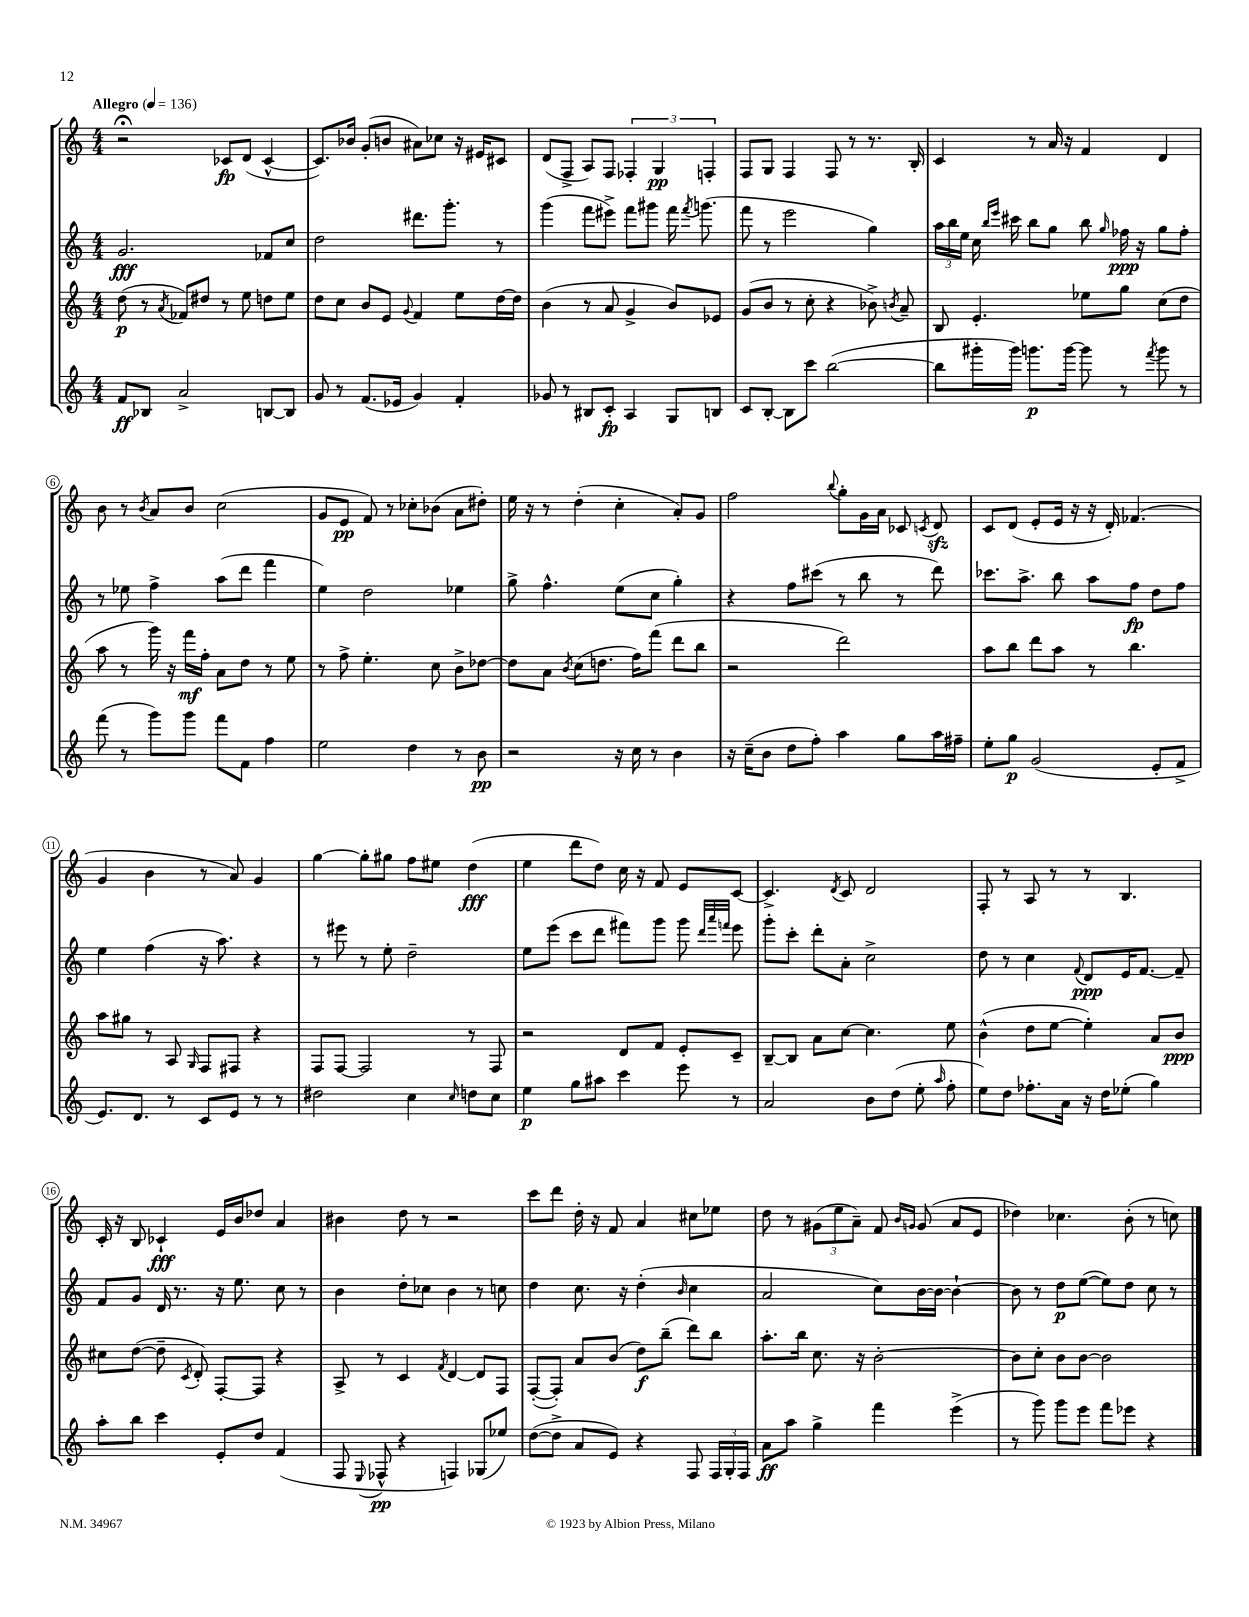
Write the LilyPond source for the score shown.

<<
\new StaffGroup <<
\new Staff = "s0" {
    \clef treble \key c \major \numericTimeSignature \time 4/4 \tempo "Allegro" 4 = 136
    \autoBeamOff r2\fermata ces'8[\fp d'8]( ces'4~-^ |
    ces'8.[) bes'16] g'8[-.( b'8] ais'8[) ces''8] r16 eis'16[ cis'8] |
    d'8[( f8]-> a8[) f8] \tuplet 3/2 { fes4-. g4\pp f4-. } |
    f8[ g8] f4 f8 r8 r8. b16-. |
    c'4 r8 a'16 r16 f'4 d'4 |
    b'8 r8 \acciaccatura { b'8 } a'8[ b'8] c''2( |
    g'8[ e'8]\pp f'8) r8 ces''8[-. bes'8]( a'8[ dis''8]-.) |
    e''16 r16 r8 d''4-.( c''4-. a'8[-.) g'8] |
    f''2 \appoggiatura { b''8 } g''8[-. g'16 a'16] ces'8 \acciaccatura { c'8 } d'8\sfz |
    c'8[ d'8]( e'8[-. e'16] r16 r16 d'16-.) fes'4.( |
    g'4 b'4 r8 a'8) g'4 |
    g''4~ g''8[-. gis''8] f''8[ eis''8] d''4\fff( |
    e''4 d'''8[ d''8]) c''16 r16 f'8 e'8[ c'8]~ |
    c'4.-> \acciaccatura { d'8 } c'8 d'2 |
    f8-. r8 a8 r8 r8 b4. |
    c'16-. r16 b8 ces'4-!\fff e'16[ b'16 des''8] a'4 |
    bis'4 d''8 r8 r2 |
    c'''8[ d'''8] d''16-. r16 f'8 a'4 cis''8[ ees''8] |
    d''8 r8 \tuplet 3/2 { gis'8[( e''8 a'8]--) } f'8 \grace { b'16[ g'16] } g'8( a'8[ e'8] |
    des''4) ces''4. b'8-.( r8 c''8) \bar "|." |
}
\new Staff = "s1" {
    \clef treble \key c \major \numericTimeSignature \time 4/4
    \autoBeamOff g'2.\fff fes'8[ c''8] |
    d''2 dis'''8.[ g'''8.]-. r8 |
    g'''4( f'''8[ eis'''8]->) f'''8[ gis'''8] f'''16 \acciaccatura { f'''8 } g'''8.( |
    f'''8 r8 e'''2 g''4) |
    \tuplet 3/2 { a''16[ b''16 e''16] } c''16 \grace { b''16[ e'''16] } cis'''16 b''8[ g''8] b''8 \grace { g''16 } fes''16\ppp r16 g''8[ fes''8]-. |
    r8 ees''8 f''4-> a''8[( d'''8] f'''4 |
    e''4) d''2 ees''4 |
    g''8-> f''4.-^ e''8[( c''8] g''4-.) |
    r4 f''8[ cis'''8]( r8 b''8 r8 d'''8) |
    ces'''8.[ a''8.]-> b''8 a''8[ f''8]\fp d''8[ f''8] |
    e''4 f''4( r16 a''8.) r4 |
    r8 eis'''8 r8 e''8-. d''2-- |
    e''8[ e'''8]( c'''8[ d'''8] fis'''8[) g'''8] g'''8 \grace { d'''32[ a'''32 f'''32] } e'''8 |
    g'''8[-. c'''8]-. d'''8[-. a'8]-. c''2-> |
    d''8 r8 c''4 \appoggiatura { f'8 } d'8[\ppp e'16 f'8.]~ f'8-- |
    f'8[ g'8] d'16 r8. r16 e''8. c''8 r8 |
    b'4 d''8[-. ces''8] b'4 r8 c''8 |
    d''4 c''8. r16 d''4-.( \grace { b'16 } c''4 |
    a'2 c''8[) b'16~ b'16]~ b'4~-! |
    b'8 r8 d''8[\p e''8]~( e''8[) d''8] c''8 r8 \bar "|." |
}
\new Staff = "s2" {
    \clef treble \key c \major \numericTimeSignature \time 4/4
    \autoBeamOff d''8\p( r8 \acciaccatura { a'8 } fes'8[) dis''8] r8 e''8 d''8[ e''8] |
    d''8[ c''8] b'8[ e'8] \appoggiatura { g'8 } f'4 e''8[ d''16~ d''16] |
    b'4( r8 a'8 g'4-> b'8[) ees'8] |
    g'8[( b'8] r8 c''8-. r4 bes'8->) \acciaccatura { b'8 } a'8-- |
    b8 e'4.-. ees''8[ g''8] c''8[( d''8] |
    a''8 r8 g'''16) r16 f'''16[\mf f''16]-. a'8[ d''8] r8 e''8 |
    r8 f''8-> e''4.-. c''8 b'8[-> des''8]~ |
    des''8[ a'8] \acciaccatura { b'8 } c''8[( d''8.] f''16[) f'''8]( d'''8[ b''8] |
    r2 d'''2) |
    a''8[ b''8] d'''8[ a''8] r8 b''4. |
    a''8[ gis''8] r8 a8 \grace { g16 } f8[ fis8] r4 |
    f8[ f8]~ f2 r8 f8 |
    r2 d'8[ f'8] e'8[-. c'8]-- |
    b8[~-- b8] a'8[ c''8]~ c''4. e''8 |
    b'4-^( d''8[ e''8]~ e''4-.) a'8[ b'8]\ppp |
    cis''8[ d''8]~( d''8-- \acciaccatura { c'8 } d'8-.) f8[~-. f8] r4 |
    a8-> r8 c'4 \acciaccatura { f'8 } d'4~ d'8[ f8] |
    f8[~-.( f8]-.) a'8[ b'8]( d''8[\f) b''8]--( d'''8[) b''8] |
    a''8.[-. b''16] c''8. r16 b'2~-. |
    b'8[ c''8]-. b'8[ b'8]~ b'2 \bar "|." |
}
\new Staff = "s3" {
    \clef treble \key c \major \numericTimeSignature \time 4/4
    \autoBeamOff f'8[\ff bes8] a'2-> b8[~ b8] |
    g'8 r8 f'8.[( ees'16] g'4) f'4-. |
    ges'8 r8 bis8[ c'8]-.\fp a4 g8[ b8] |
    c'8[ b8]~-. b8[ c'''8] b''2~( |
    b''8[ gis'''16-. gis'''16]) g'''8.[\p g'''16]~ g'''8 r8 \acciaccatura { f'''8 } g'''8 r8 |
    f'''8( r8 g'''8[) g'''8] f'''8[ f'8] f''4 |
    e''2 d''4 r8 b'8\pp |
    r2 r16 c''16 r8 b'4 |
    r16 c''16[--( b'8] d''8[ f''8]-.) a''4 g''8[ a''16 fis''16]-- |
    e''8[-. g''8]\p g'2( e'8[-. f'8]-> |
    e'8.[) d'8.] r8 c'8[ e'8] r8 r8 |
    dis''2 c''4 \grace { c''16 } d''8[ c''8] |
    e''4\p g''8[ ais''8] c'''4 e'''8 r8 |
    a'2 b'8[ d''8]( e''8-. \grace { a''16 } f''8-. |
    e''8[) d''8] fes''8.[-. a'16] r16 d''16[ ees''8]-.( g''4) |
    a''8[-. b''8] c'''4 e'8[-. d''8] f'4( |
    f8 \appoggiatura { e8 } fes8-^\pp r4 f4) ges8[( ees''8]) |
    d''8[~( d''8]-> a'8[ e'8]) r4 f8 \tuplet 3/2 { f16[ g16-. f16] } |
    a'8[\ff a''8] g''4-> f'''4 e'''4->( |
    r8 g'''8) g'''8[ e'''8] f'''8[ ees'''8] r4 \bar "|." |
}
>>
>>
\layout { \context { \Score \override BarNumber.stencil = #(make-stencil-circler 0.1 0.3 ly:text-interface::print) } }
